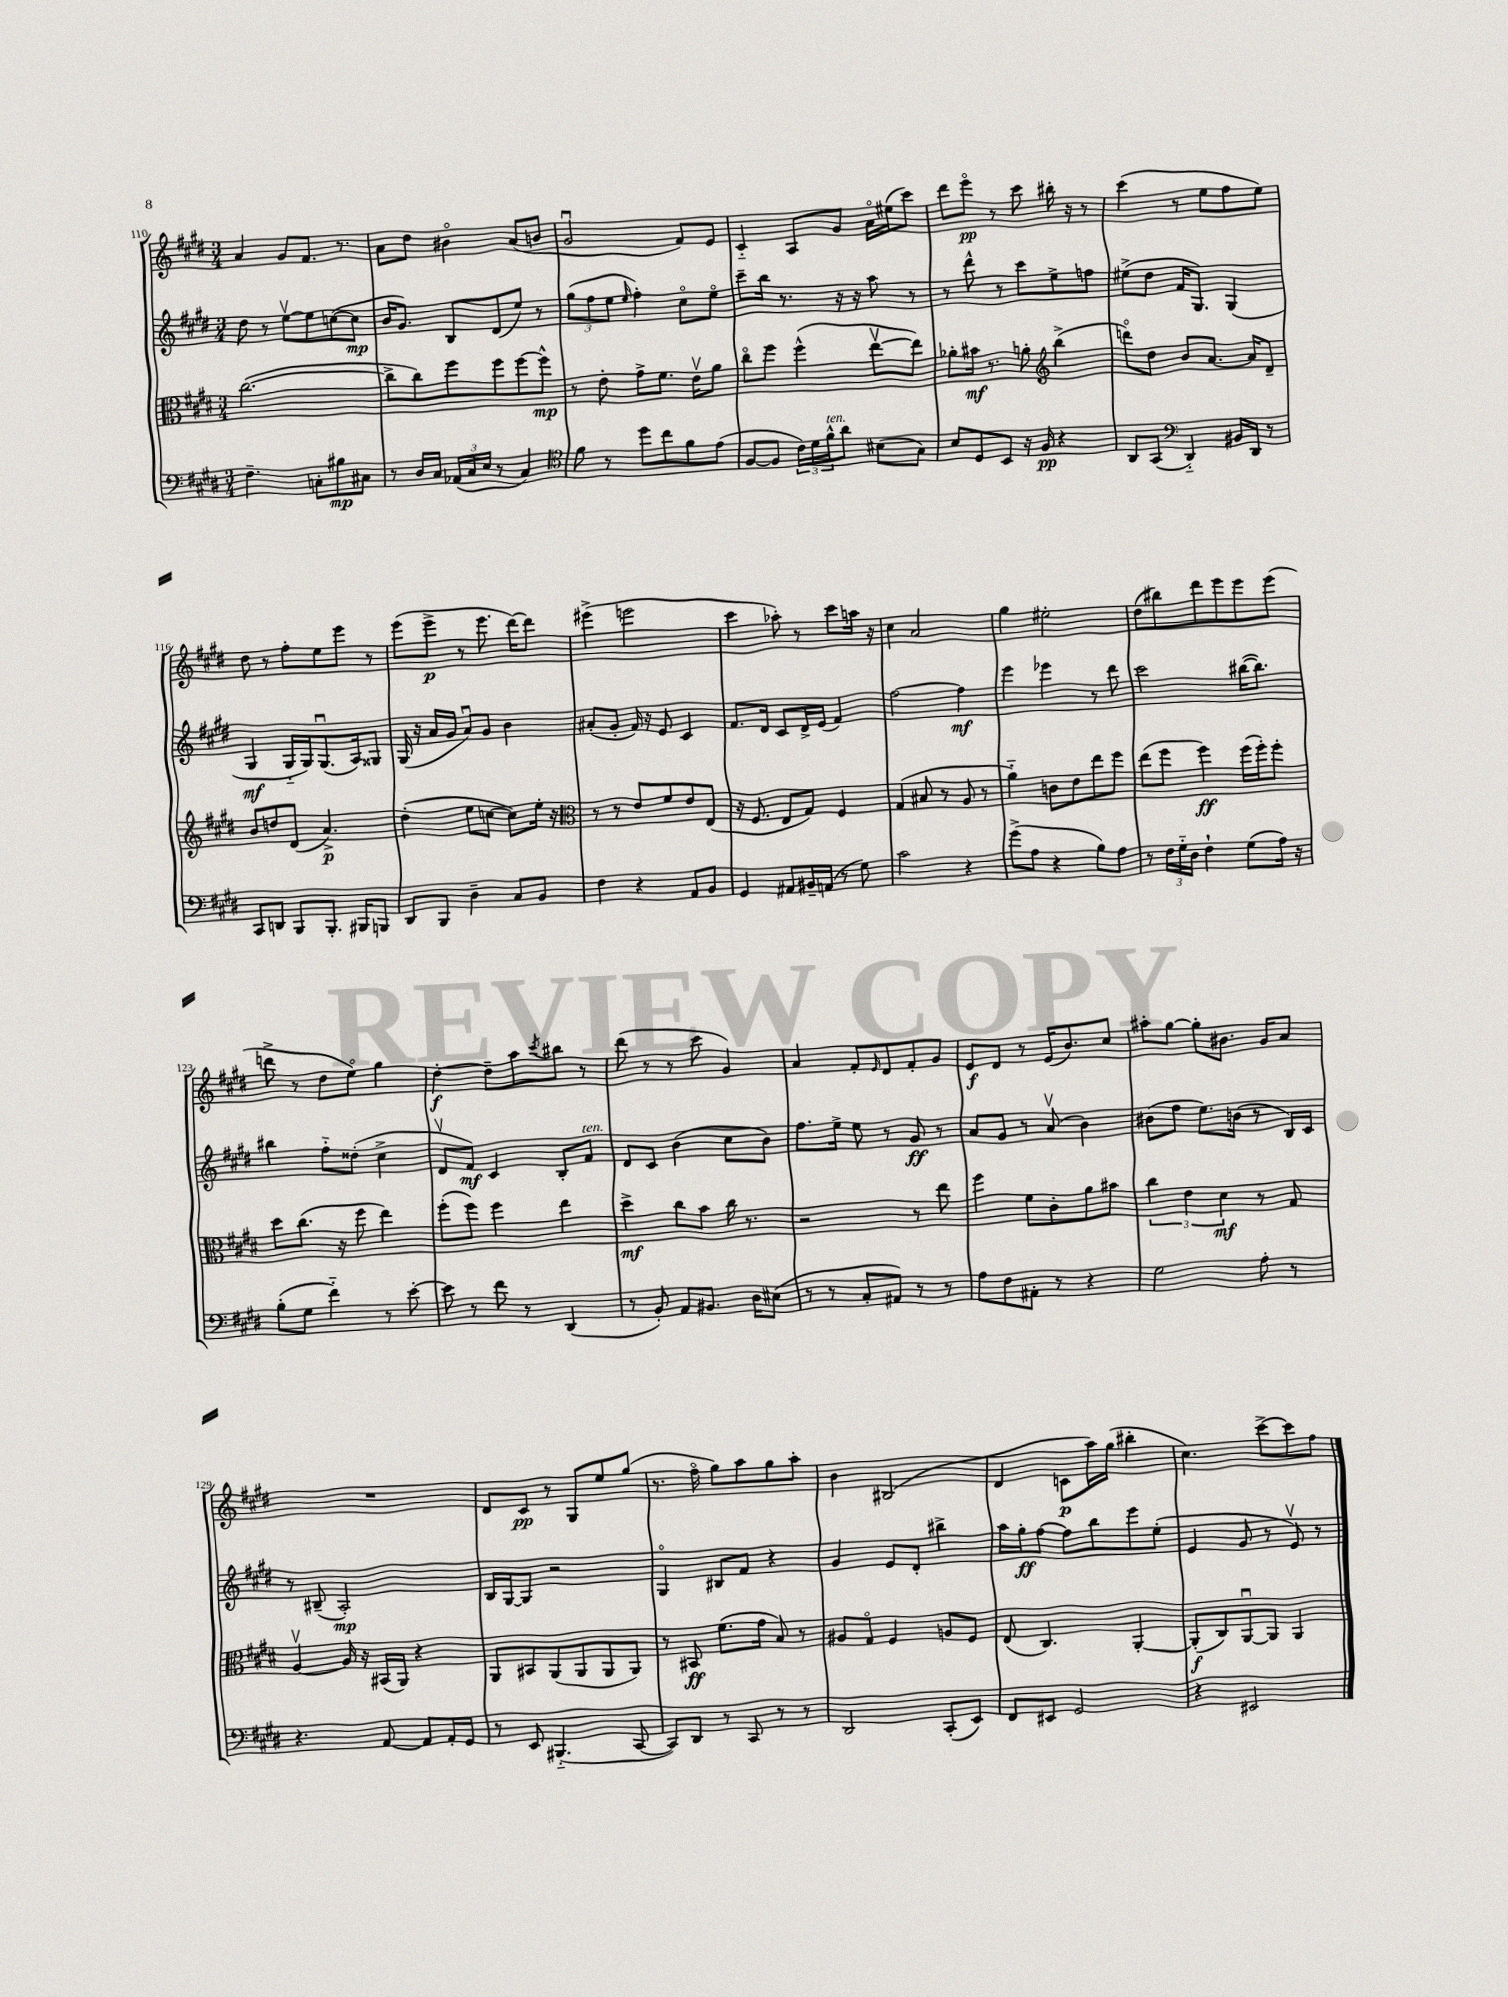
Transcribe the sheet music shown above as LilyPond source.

<<
\new StaffGroup <<
\new Staff = "s0" {
    \clef treble \key e \major \numericTimeSignature \time 3/4
    a'4 gis'8 fis'8. r8. |
    a'8 dis''8 bis'4\flageolet a'8( b'8 |
    gis'2\downbow fis'8) e'8 |
    cis'4-_ a8 gis'8 a'16\flageolet eis''16( cis'''8) |
    dis'''8 e'''8\flageolet\pp r8 cis'''8 bis''16-. r16 r8 |
    cis'''4( r8 e''8 fis''8 e''8) |
    dis''8 r8 fis''8-. e''8 e'''8 r8 |
    e'''8( e'''8->\p r8 e'''8. dis'''16~) dis'''8 |
    eis'''4->( e'''2 |
    cis'''4 aes''8-.) r8 cis'''8 a''16 r16 |
    cis''4 a'2 |
    gis''4 eis''2-. |
    dis''8( bis''8) dis'''8 e'''8 e'''8 e'''8( |
    d'''8-> r8 dis''8 e''8\flageolet) gis''4 |
    dis''4~-.\f dis''8-- a''8 \acciaccatura { cis'''8 } bis''8 r8 |
    dis'''8( r8 r8 cis'''8 gis'4) |
    a'4 fis'8-. \grace { e'16 } dis'8 fis'8-. gis'8 |
    e'8\f dis'8 r8 e'16( b'8.) cis''8 |
    ais''8-. gis''8~ gis''8-. bis'8. gis'16 a'8 |
    R2. |
    dis'8 cis'8\pp r8 gis8 e''8 gis''8( |
    r8. fis''16\flageolet gis''8) a''8 gis''8 a''8-. |
    b'4 bis2( |
    dis'4 c'8\p a''16) gis''16( bis''4-. |
    cis''4.) cis'''8~-> cis'''8 fis''8 \bar "|." |
}
\new Staff = "s1" {
    \clef treble \key e \major \numericTimeSignature \time 3/4
    dis''8 r8 e''8~\upbow e''8 c''8~( c''8\mp |
    b'16 gis'8.) b8 dis'8( e''8) r8 |
    \tuplet 3/2 { gis''8( fis''8 e''8 } \grace { e''16 } fis''4-.) cis''8\flageolet e''8\flageolet |
    cis'''8-- b''16 r8. r16 r16 a''8 r8 |
    r8 dis'''8-^ r8 cis'''8 e''8-> f''8 |
    eis''8->( dis''8 fis'16 gis8.) gis4( |
    gis4\mf gis16-_ gis16) gis8.\downbow( a16) gisis8 |
    gis16( r16 a'16 gis'16 a'8\downbow) gis'8 b'4 |
    ais'8-.( gis'8-. fis'16) r16 e'8 cis'4 |
    fis'8. dis'16 cis'8 dis'16-> e'16( fis'4) |
    fis''2~ fis''4\mf |
    e'''4 ees'''4 r8 dis'''8 |
    cis'''2 bis''16~( bis''8.) |
    bis''4 fis''8-_ disis''8-.( cis''4-> |
    dis'8\upbow fis'8\mf) cis'4 b8-. fis'8^\markup { \italic "ten." } |
    dis'8 cis'8 b'4( cis''8 b'8) |
    fis''8. e''16-> e''8 r8 gis'8\ff r8 |
    a'8 gis'8 r8 a'8\upbow( b'4) |
    bis'8( fis''8 e''8.) b'16( r8 b16) cis'16 |
    r8 bis8--( a2-.\mp) |
    b16 gis16~ gis8 r2 |
    gis4\flageolet bis8 fis'8 r4 |
    gis'4 e'8 dis'8-. bis''4-> |
    a''16 gis''16-.\ff fis''8~ fis''8 b''8 e'''8 e''8-.( |
    e'4 gis'8 r8 e'8\upbow) r8 \bar "|." |
}
\new Staff = "s2" {
    \clef alto \key e \major \numericTimeSignature \time 3/4
    cis''2.~( |
    cis''8-> cis''8) fis''8 fis''8 fis''8~ fis''8-^\mp |
    r8 e'8-. gis'8-> fis'8. e'16\upbow a'8 |
    cis''8\flageolet fis''8 fis''4-^( e''8~\upbow e''8) |
    aes'8-. bis'16\mf r8. a'8-. \clef treble b''4->( |
    d'''8\flageolet) dis''8 b'8 a'8.~ a'16 dis'8-- |
    b'8 d''8 dis'8( a'4.->\p) |
    dis''4-.( e''8 c''8~ c''8) e''16-. r16 |
    \clef alto r8 r8 e'8 fis'8 e'8 e8( |
    r16 fis8. e8 gis8) fis4 |
    gis4( bis8 r8 a8 r8 |
    a'4-_) c'8 e'8 e''8 fis''8 |
    e''8( fis''8 fis''4\ff) fis''16( fis''16-.) fis''8-. |
    dis''8 cis''8.( r16 fis''8 e''4) |
    fis''8-.( fis''8) fis''4 e''4 |
    dis''4->\mf cis''8 b'8 cis''16 r8. |
    r2 r8 e''8 |
    fis''4 fis'8 cis'8-. a'8 bis'8 |
    \tuplet 3/2 { cis''4 e'4 dis'4\mf } r8 gis8 |
    a4~\upbow a16 r16 bis,16( a,16) r4 |
    a,8 bis,8 a,8( a,8 a,8 a,8) |
    r8 bis,8\ff fis'8.( gis'16 b8) r8 |
    ais8 gis8\flageolet fis4 a8 fis8 |
    e8( cis4.) a,4~-. |
    a,8-.\f( cis8) a,8~\downbow a,8 a,4 \bar "|." |
}
\new Staff = "s3" {
    \clef bass \key e \major \numericTimeSignature \time 3/4
    fis4.-- c8-. bis8\mp cis8 |
    r8 dis16 cis16 \tuplet 3/2 { aes,16( cis16 e16 } r8 cis4) |
    \clef tenor fis'8 r8 dis''8 cis''8 fis'8 e'8( |
    fis8~ fis8 \tuplet 3/2 { cis'16) dis'16 fis'16-^^\markup { \italic "ten." } } a'8 bis8( gis8) |
    b8 dis8 b,8 r16 fis16\pp r4 |
    a,8 gis,8( \clef bass dis,4-_) bis,16 dis,16 r8 |
    cis,8 d,8 b,,8 b,,8.-. bis,,16 b,,8 |
    dis,8 b,,8 dis4-- cis8 b,8 |
    fis4 r4 a,8 b,8 |
    gis,4 ais,8 bis,16-- a,16( r8 gis8) |
    cis'2 r4 |
    gis'8->( a8 r4 b8) a8 |
    r8 \tuplet 3/2 { fis16 gis16-_ dis16 } fis4-! gis8( a16) r16 |
    b8-.( gis8 fis'4-_) r8 e'8~-. |
    e'8 r8 fis'8 r8 dis,4( |
    r8 b,8-.) a,8 bis,8. dis16 eis8( |
    r8 r8 cis8-. ais,8) r8 r8 |
    a8 fis8 ais,8-. r8 r4 |
    gis2 a8-. r8 |
    r4. a,8~ a,8 a,16-. gis,16 |
    r8 e,8 bis,,4.-_( cis,8~ |
    cis,8) dis,8 r8 cis,8 r8 r8 |
    dis,2 cis,8-.( e,8) |
    fis,8 eis,8 gis,2 |
    r4 eis,2 \bar "|." |
}
>>
>>
\layout { \context { \Score currentBarNumber = #110 } }
